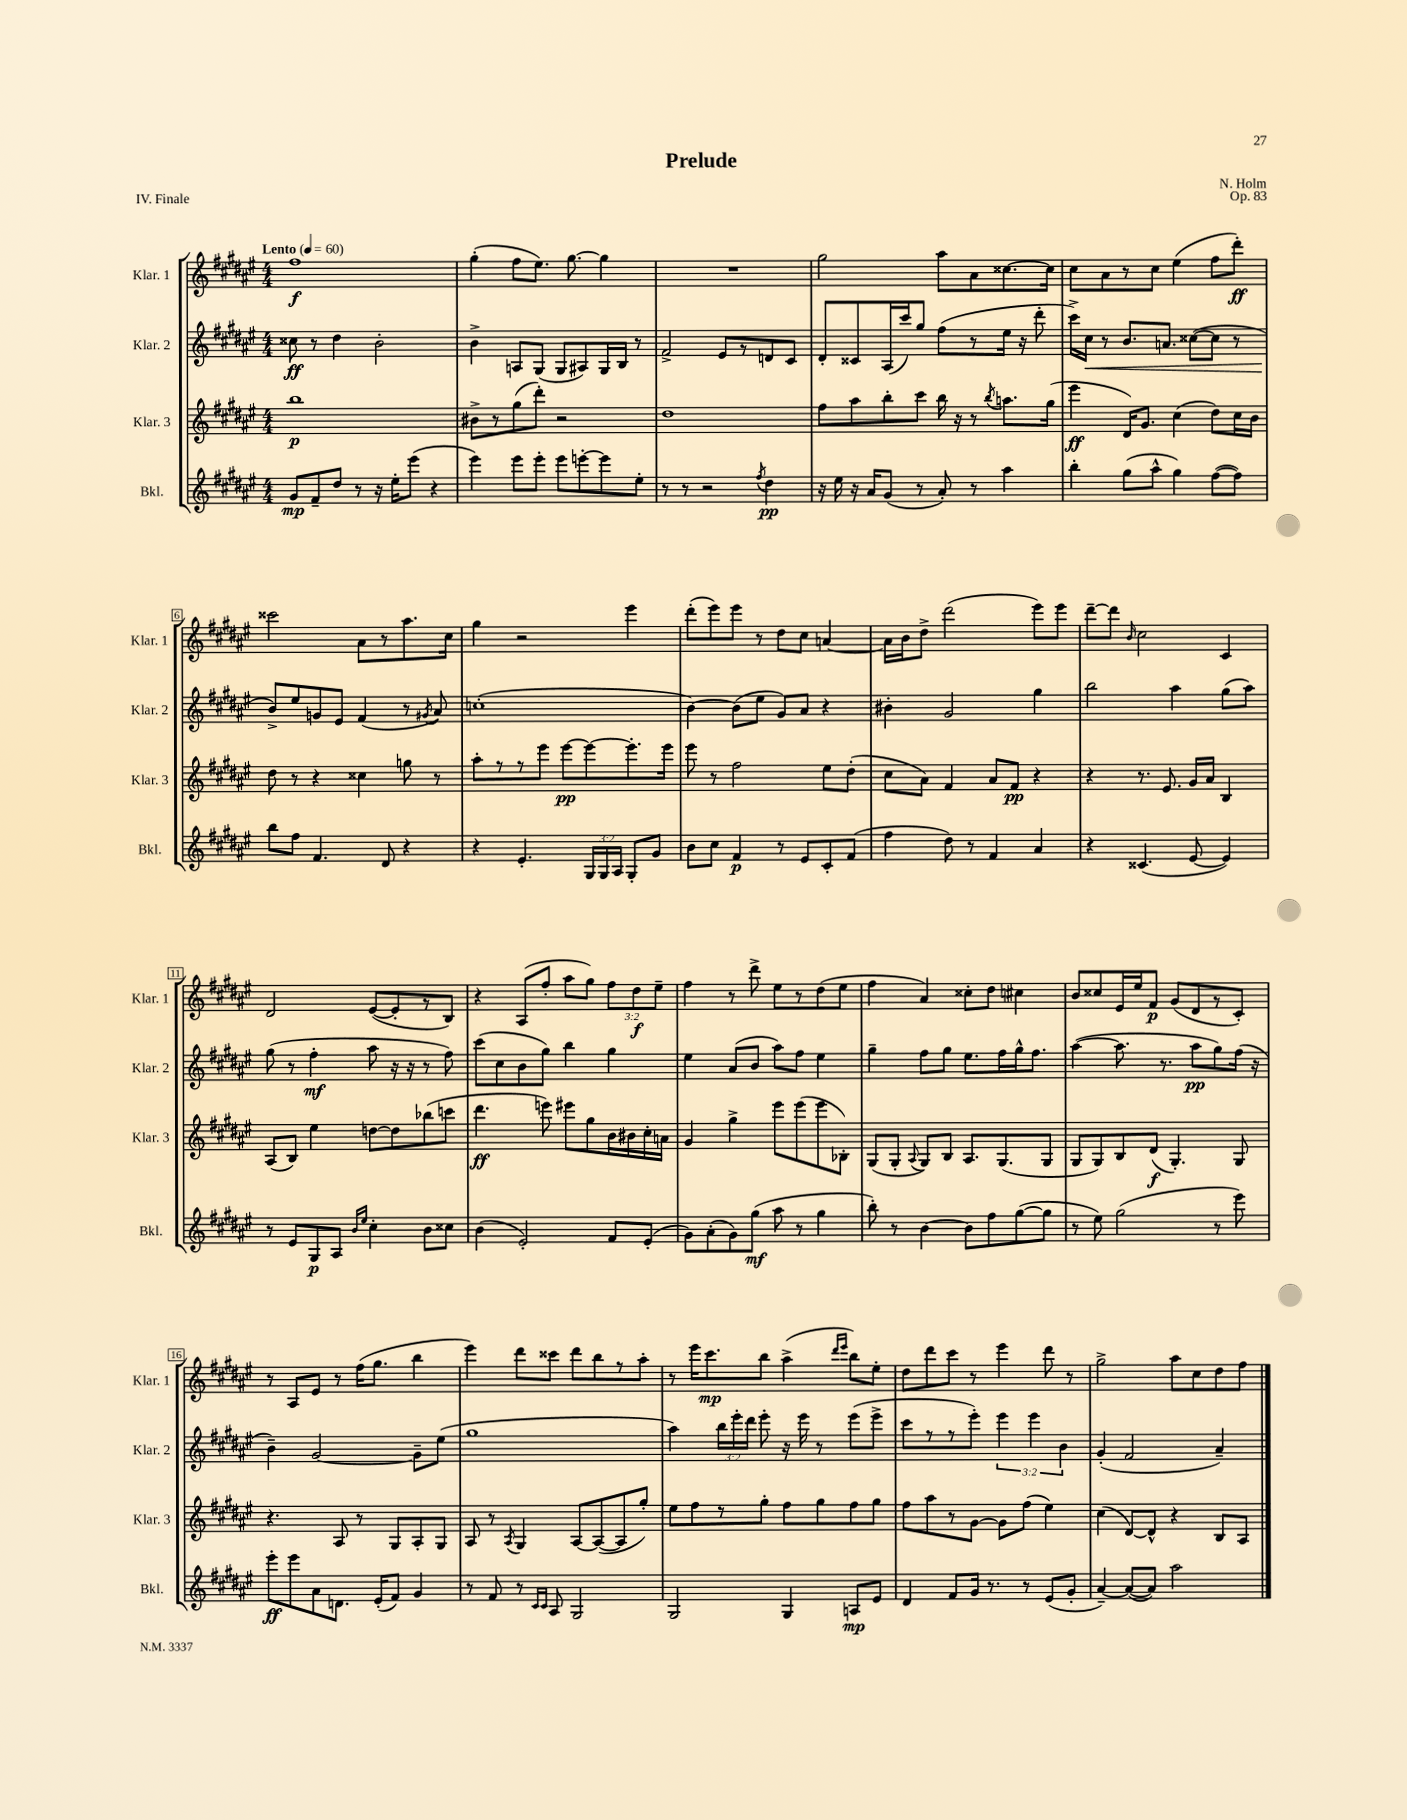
\header { title = "Prelude" composer = "N. Holm" opus = "Op. 83" piece = "IV. Finale" }
<<
\new StaffGroup <<
\new Staff = "s0" \with { instrumentName = "Klar. 1" shortInstrumentName = "Klar. 1" } {
    \clef treble \key fis \major \numericTimeSignature \time 4/4 \override Staff.TupletNumber.text = #tuplet-number::calc-fraction-text \tempo "Lento" 4 = 60
    \autoBeamOff fis''1\f |
    gis''4-.( fis''8[ eis''8.]) gis''8.~ gis''4 |
    R1 |
    gis''2 ais''8[ ais'8 cisis''8.~ cisis''16] |
    cis''8[ ais'8 r8 cis''8] eis''4( fis''8[ dis'''8]-.\ff) |
    cisis'''2 ais'8[ r8 ais''8. cis''16] |
    gis''4 r2 eis'''4 |
    dis'''8[-.( eis'''8) eis'''8] r8 dis''8[ cis''8] a'4~ |
    a'16[ b'16 dis''8]-> dis'''2( eis'''8[) eis'''8] |
    dis'''8[~-- dis'''8] \grace { b'16 } cis''2 cis'4 |
    dis'2 eis'8[~( eis'8-. r8 b8]) |
    r4 ais8[( fis''8]-. ais''8[ gis''8]) \tuplet 3/2 { fis''8[ dis''8\f eis''8]-- } |
    fis''4 r8 dis'''8-> eis''8[ r8 dis''8( eis''8] |
    fis''4 ais'4) cisis''8[-. dis''8] cis''4 |
    b'8[ cisis''8 eis'16 eis''16 fis'8]\p gis'8[( dis'8 r8 cis'8]-.) |
    r8 ais8[ eis'8] r8 fis''16[( gis''8.] b''4 |
    eis'''4) dis'''8[ cisis'''8] dis'''8[ b''8 r8 ais''8]-. |
    r8 eis'''16[ cis'''8.\mp b''8] ais''4->( \grace { dis'''16[ eis'''16] } b''8[) eis''8]-. |
    dis''8[ dis'''8 cis'''8] r8 eis'''4 dis'''8 r8 |
    gis''2-> ais''8[ cis''8 dis''8 fis''8] \bar "|." |
}
\new Staff = "s1" \with { instrumentName = "Klar. 2" shortInstrumentName = "Klar. 2" } {
    \clef treble \key fis \major \numericTimeSignature \time 4/4 \override Staff.TupletNumber.text = #tuplet-number::calc-fraction-text
    \autoBeamOff cisis''8\ff r8 dis''4 b'2-. |
    b'4-> a8[ gis8]( gis8[ ais8) gis16 b16] r8 |
    fis'2-> eis'8[ r8 d'8 cis'8] |
    dis'8[-. cisis'8 ais16( cis'''16) gis''8] fis''8[( r8 eis''16] r16 dis'''8-. |
    cis'''16[->) cis''16]\< r8 b'8.[ a'8.] cisis''8[~( cisis''8] r8 |
    b'8[->\!) eis''8 g'8 eis'8] fis'4( r8 \acciaccatura { gis'8 } ais'8) |
    c''1-.( |
    b'4~) b'8[( eis''8] gis'8[) ais'8] r4 |
    bis'4-. gis'2 gis''4 |
    b''2 ais''4 gis''8[( ais''8]) |
    gis''8( r8 fis''4-.\mf ais''8 r16 r16 r8 fis''8) |
    cis'''8[( cis''8 b'8 gis''8]) b''4 gis''4 |
    eis''4 ais'8[( b'8] ais''8[) fis''8] eis''4 |
    gis''4-- fis''8[ gis''8] eis''8.[ fis''16 gis''16-^ fis''8.] |
    ais''4~( ais''8. r8. ais''8[\pp gis''8) fis''16]( r16 |
    b'4--) gis'2~ gis'8[-- eis''8]( |
    gis''1 |
    ais''4) \tuplet 3/2 { b''16[ eis'''16-. dis'''16] } eis'''8-. r16 eis'''16 r8 eis'''8[( eis'''8]-> |
    cis'''8[ r8 r8 eis'''8]-.) \tuplet 3/2 { eis'''4 eis'''4 b'4 } |
    gis'4-.( fis'2 ais'4--) \bar "|." |
}
\new Staff = "s2" \with { instrumentName = "Klar. 3" shortInstrumentName = "Klar. 3" } {
    \clef treble \key fis \major \numericTimeSignature \time 4/4
    \autoBeamOff b''1\p |
    bis'8[-> r8 gis''8( dis'''8]-.) r2 |
    dis''1 |
    fis''8[ ais''8 b''8-. cis'''8] b''16 r16 r8 \acciaccatura { b''8 } a''8.[ gis''16]( |
    eis'''4\ff dis'16[) gis'8.] cis''4( dis''8[) cis''16 b'16] |
    dis''8 r8 r4 cisis''4 g''8 r8 |
    ais''8[-. r8 r8 eis'''8] eis'''8[~\pp eis'''8~ eis'''8.-. eis'''16] |
    eis'''8 r8 fis''2 eis''8[ dis''8]-.( |
    cis''8[ ais'8]) fis'4 ais'8[ fis'8]\pp r4 |
    r4 r8. eis'8. gis'16[ ais'16] b4 |
    ais8[( b8]) eis''4 d''8[~ d''8 bes''8( c'''8] |
    dis'''4.\ff e'''8) eis'''8[ gis''8 b'16 bis'16 cis''16-. a'16] |
    gis'4 gis''4-> eis'''8[ eis'''8( eis'''8 bes8]-.) |
    gis8[( gis8]-. \appoggiatura { ais8 } gis8[) b8] ais8.[ gis8.( gis8] |
    gis8[ gis8) b8 dis'8]\f( gis4.-.) gis8 |
    r4. ais8 r8 gis8[ ais8-. gis8] |
    ais8 r8 \acciaccatura { ais8 } gis4 ais8[~ ais8~( ais8 gis''8]-.) |
    eis''8[ fis''8 r8 gis''8]-. fis''8[ gis''8 fis''8 gis''8] |
    fis''8[ ais''8 r8 gis'8]~ gis'8[ fis''8]( eis''4) |
    cis''4( dis'8[~) dis'8]-^ r4 b8[ ais8] \bar "|." |
}
\new Staff = "s3" \with { instrumentName = "Bkl." shortInstrumentName = "Bkl." } {
    \clef treble \key fis \major \numericTimeSignature \time 4/4 \override Staff.TupletNumber.text = #tuplet-number::calc-fraction-text
    \autoBeamOff gis'8[\mp fis'8-- dis''8] r8 r16 eis''16[-. eis'''8]( r4 |
    eis'''4) eis'''8[ eis'''8]-. eis'''8[ e'''8~-. e'''8 eis''8]-. |
    r8 r8 r2 \acciaccatura { fis''8 } dis''4\pp |
    r16 eis''16 r16 ais'16[ gis'8]( r8 ais'8-.) r8 ais''4 |
    b''4-. gis''8[( ais''8]-^ gis''4) fis''8[~( fis''8]) |
    b''8[ fis''8] fis'4. dis'8 r4 |
    r4 eis'4.-. \tuplet 3/2 { gis16[ gis16 ais16] } gis8[-. gis'8] |
    b'8[ cis''8] fis'4\p r8 eis'8[ cis'8-. fis'8]( |
    fis''4 dis''8) r8 fis'4 ais'4 |
    r4 cisis'4.( eis'8~ eis'4) |
    r8 eis'8[ gis8\p ais8] \grace { b'16[ eis''16] } cis''4-. b'8[ cisis''8] |
    b'4( eis'2-.) fis'8[ eis'8]-.( |
    gis'8[) ais'8-.( gis'8) gis''8]\mf( ais''8 r8 gis''4 |
    b''8-.) r8 b'4~ b'8[ fis''8 gis''8~( gis''8] |
    r8 eis''8) gis''2( r8 eis'''8) |
    eis'''8[-.\ff eis'''8 ais'8 d'8.] eis'16[-.( fis'8]) gis'4 |
    r8 fis'8 r8 \grace { cis'16[ cis'16] } ais8 gis2 |
    gis2 gis4 a8[\mp eis'8] |
    dis'4 fis'8[ gis'16] r8. r8 eis'8[( gis'8]-. |
    ais'4~--) ais'8[~( ais'8]) ais''2 \bar "|." |
}
>>
>>
\layout { \context { \Score \override BarNumber.stencil = #(make-stencil-boxer 0.1 0.3 ly:text-interface::print) } }
